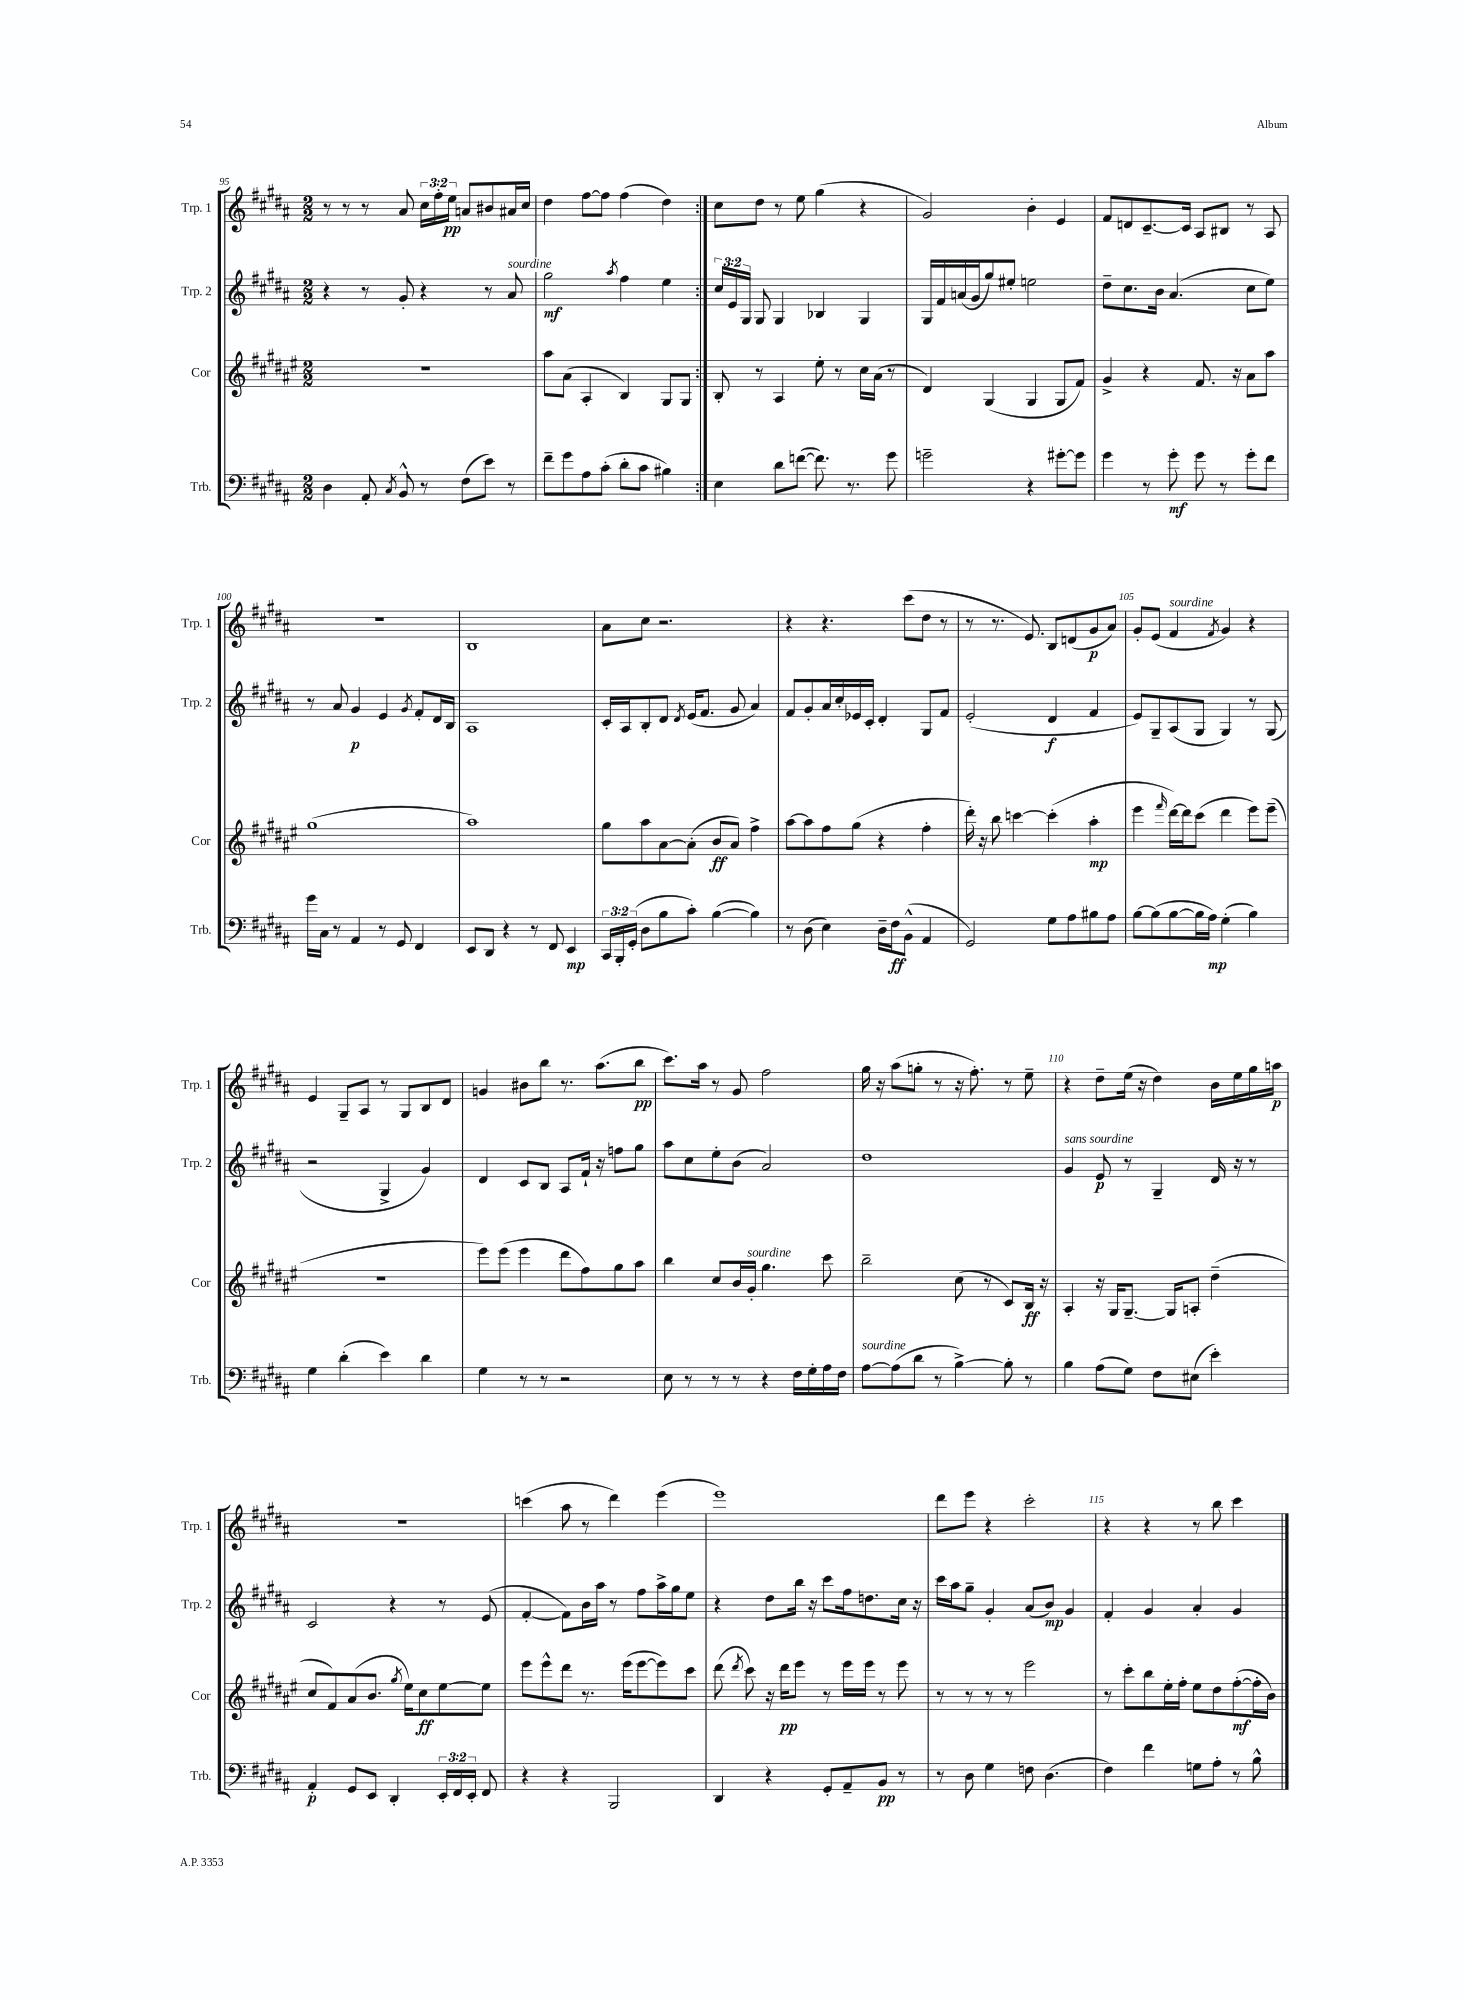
<<
\new StaffGroup <<
\new Staff = "s0" \with { instrumentName = "Trp. 1" shortInstrumentName = "Trp. 1" } {
    \clef treble \key b \major \numericTimeSignature \time 2/2 \override Staff.TupletNumber.text = #tuplet-number::calc-fraction-text
    \autoBeamOff \repeat volta 2 { r8 r8 r8 ais'8 \tuplet 3/2 { cis''16[ fis''16-. e''16]\pp } a'8[ bis'8 ais'16 cis''16] |
    dis''4 fis''8[~ fis''8] fis''4( dis''4) | }
    cis''8[ dis''8] r8 e''8 gis''4( r4 |
    gis'2) b'4-. e'4 |
    fis'8[ d'8 cis'8.~-- cis'16] ais8[ bis8] r8 ais8 |
    R1 |
    b1 |
    ais'8[ cis''8] r2. |
    r4 r4. cis'''8[( dis''8] r8 |
    r8 r8. e'8.) b8[ d'8( gis'8\p ais'8]) |
    gis'8[-. e'8]( fis'4^\markup { \italic "sourdine" } \acciaccatura { fis'8 } gis'4) r4 |
    e'4 gis8[-- ais8] r8 gis8[ b8 dis'8] |
    g'4 bis'8[ b''8] r8. ais''8.[( b''8]\pp |
    cis'''8.[) ais''16] r8 gis'8 fis''2 |
    gis''16 r16 ais''8[( g''8]-. r8 r16 fis''8.-.) r8 e''8-- |
    r4 dis''8[-- e''16]( r16 dis''4) b'16[ e''16 gis''16 a''16]\p |
    R1 |
    c'''4( ais''8 r8 dis'''4) e'''4( |
    e'''1) |
    dis'''8[ e'''8] r4 cis'''2-. |
    r4 r4 r8 b''8 cis'''4 \bar "|." |
}
\new Staff = "s1" \with { instrumentName = "Trp. 2" shortInstrumentName = "Trp. 2" } {
    \clef treble \key b \major \numericTimeSignature \time 2/2 \override Staff.TupletNumber.text = #tuplet-number::calc-fraction-text
    \autoBeamOff \repeat volta 2 { r4 r8 gis'8-. r4 r8 ais'8^\markup { \italic "sourdine" } |
    gis''2\mf \acciaccatura { ais''8 } fis''4 e''4 | }
    \tuplet 3/2 { cis''16[ e'16 gis16] } gis8 gis4 bes4 gis4 |
    gis16[ fis'16 a'16( gis'16 gis''8) eis''8]-. e''2 |
    dis''8[-- cis''8. b'16] ais'4.( cis''8[ e''8]) |
    r8 ais'8 gis'4\p e'4 \acciaccatura { gis'8 } fis'8[-. dis'16 b16] |
    ais1 |
    cis'16[-. ais16 b8-. dis'8] \acciaccatura { dis'8 } e'16[( fis'8.] gis'8 ais'4) |
    fis'8[ gis'8-. ais'16 cis''16-. ees'16 cis'16]-. dis'4-. gis8[ fis'8] |
    e'2-.( dis'4\f fis'4 |
    e'8[) gis8-- ais8( gis8] gis4) r8 gis8( |
    r2 gis4-> gis'4) |
    dis'4 cis'8[ b8] ais8[ fis'16]-! r16 f''8[ gis''8] |
    ais''8[ cis''8 e''8-. b'8]( ais'2) |
    dis''1 |
    gis'4^\markup { \italic "sans sourdine" } e'8\p r8 gis4-- dis'16 r16 r8 |
    cis'2 r4 r8 e'8( |
    fis'4~-. fis'8[) b'16 ais''16] r8 fis''8[ ais''16-> gis''16 e''8] |
    r4 dis''8[ b''16] r16 cis'''8[ fis''16 d''8. cis''16] r16 |
    cis'''16[ ais''16 gis''8]-- gis'4-. ais'8[( b'8]\mp) gis'4 |
    fis'4-. gis'4 ais'4-. gis'4 \bar "|." |
}
\new Staff = "s2" \with { instrumentName = "Cor" shortInstrumentName = "Cor" } {
    \clef treble \key fis \major \numericTimeSignature \time 2/2
    \autoBeamOff \repeat volta 2 { r1 |
    ais''8[ ais'8]( ais4-. b4) gis8[ gis8] | }
    b8-. r8 ais4 eis''8-. r8 cis''16[ ais'16]( r8 |
    dis'4) gis4( gis4 gis8[ fis'8]) |
    gis'4-> r4 fis'8. r16 ais'8[ ais''8] |
    gis''1( |
    ais''1) |
    gis''8[ ais''8 ais'8~ ais'8]-.( b'8[\ff ais'8]) fis''4-> |
    ais''8[~ ais''8 fis''8 gis''8]( r4 fis''4-. |
    dis'''16-.) r16 b''8 c'''4~ c'''4-.( ais''4-.\mp |
    eis'''4 \grace { fis'''16 } dis'''16[~) dis'''16 cis'''8]( dis'''4 eis'''8[) eis'''8]--( |
    r1 |
    eis'''8[) eis'''8]( eis'''4 dis'''8[ fis''8) gis''8 ais''8] |
    b''4 cis''8[ b'16 gis'16]-.^\markup { \italic "sourdine" } gis''4. cis'''8 |
    b''2-- cis''8( r8 cis'8[) b16]\ff r16 |
    ais4-. r16 gis16[ gis8.]~-- gis16[ a8]-. dis''4--( |
    cis''8[ fis'8) ais'8( b'8.] \acciaccatura { gis''8 } eis''16[) cis''8\ff eis''8~ eis''8] |
    eis'''8[ eis'''8-^ dis'''8] r8. eis'''16[( eis'''8~ eis'''8) cis'''8] |
    dis'''8( \acciaccatura { dis'''8 } cis'''8) r16 dis'''16[\pp eis'''8] r8 eis'''16[ eis'''16] r8 eis'''8 |
    r8 r8 r8 r8 eis'''2 |
    r8 cis'''8[-. b''8 eis''16-. fis''16]-. eis''8[ dis''8 fis''8~-.\mf( fis''16-. b'16]) \bar "|." |
}
\new Staff = "s3" \with { instrumentName = "Trb." shortInstrumentName = "Trb." } {
    \clef bass \key b \major \numericTimeSignature \time 2/2 \override Staff.TupletNumber.text = #tuplet-number::calc-fraction-text
    \autoBeamOff \repeat volta 2 { dis4 ais,8-. \acciaccatura { cis8 } b,8-^ r8 fis8[( e'8]) r8 |
    fis'8[-- gis'8 ais8 cis'8]-.( dis'8[-. cis'8] bis4) | }
    e4 dis'8[ f'8]~( f'8.) r8. gis'8 |
    g'2-- r4 gis'8[~-. gis'8] |
    gis'4 r8 gis'8-.\mf gis'8 r8 gis'8[-. fis'8] |
    gis'16[ cis16] r8 ais,4 r8 gis,8 fis,4 |
    e,8[ dis,8] r4 r8 fis,8 e,4\mp |
    \tuplet 3/2 { cis,16[ b,,16-. gis,16]-.( } dis8[ b8 cis'8]-.) b4~( b4) |
    r8 dis8( e4) dis16[-- fis16\ff b,8]-^( ais,4 |
    gis,2) gis8[ ais8 bis8 ais8] |
    b8[~ b8( b8~ b16 ais16]\mp) gis4-.( b4) |
    gis4 dis'4-.( e'4) dis'4 |
    gis4 r8 r8 r2 |
    e8 r8 r8 r8 r4 fis16[ gis16-. ais16 fis16] |
    ais8[~^\markup { \italic "sourdine" } ais8( dis'8] r8 b4~->) b8-. r8 |
    b4 ais8[( gis8]) fis8[ eis8]( e'4-.) |
    ais,4-.\p gis,8[ e,8] dis,4-. \tuplet 3/2 { e,16[-. fis,16 e,16]-. } fis,8 |
    r4 r4 b,,2 |
    dis,4 r4 gis,8[-. ais,8-- b,8]\pp r8 |
    r8 dis8 gis4 f8 dis4.( |
    fis4) fis'4 g8[ ais8]-. r8 b8-^ \bar "|." |
}
>>
>>
\layout { \context { \Score currentBarNumber = #95 \override BarNumber.break-visibility = ##(#f #t #t) barNumberVisibility = #(every-nth-bar-number-visible 5) } }
